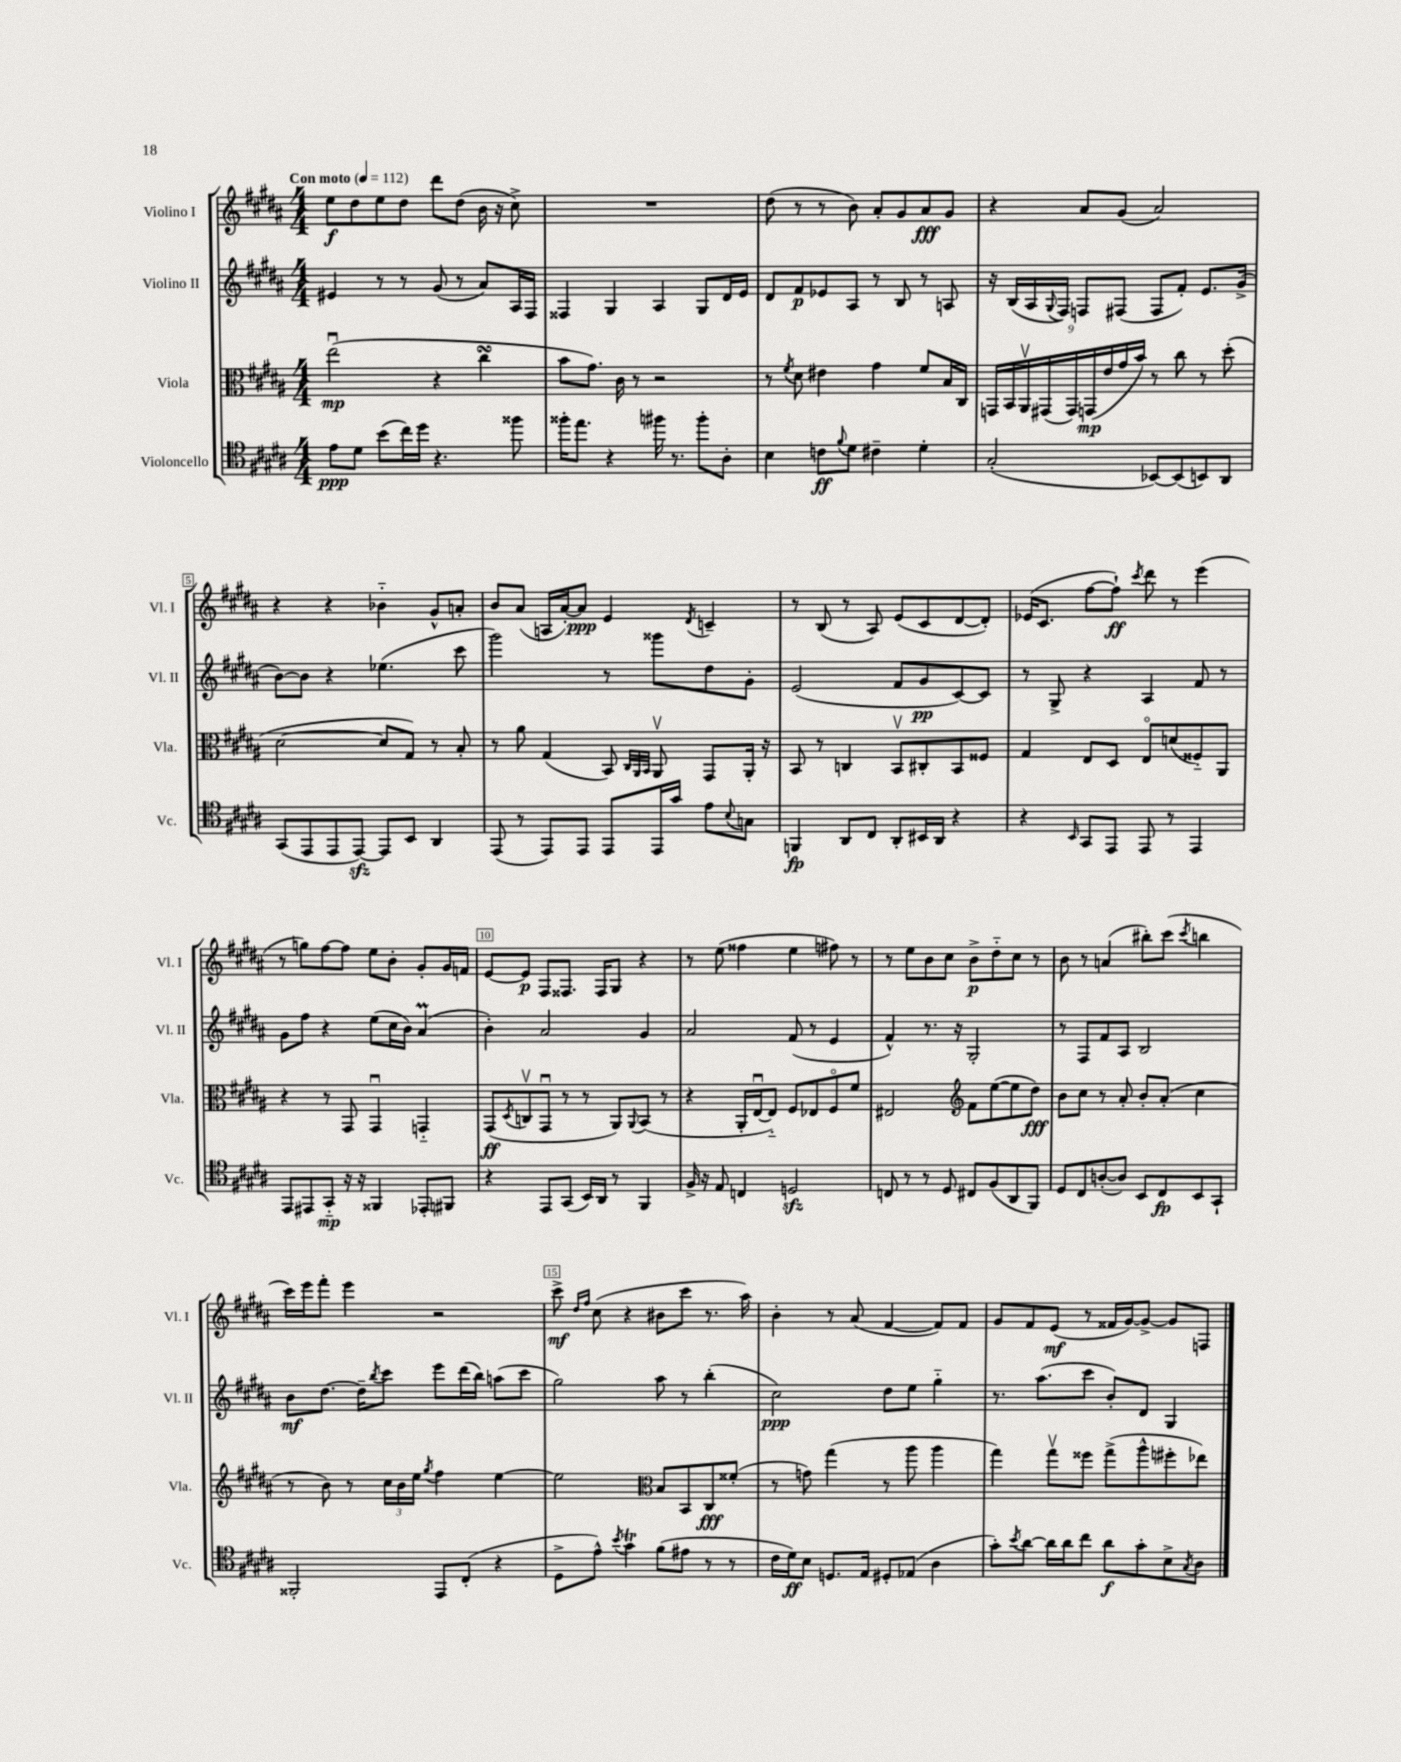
<<
\new StaffGroup <<
\new Staff = "s0" \with { instrumentName = "Violino I" shortInstrumentName = "Vl. I" } {
    \clef treble \key b \major \numericTimeSignature \time 4/4 \tempo "Con moto" 4 = 112
    e''8\f dis''8 e''8 dis''8 dis'''8 dis''8( b'16 r16 cis''8->) |
    R1 |
    dis''8( r8 r8 b'8) ais'8-. gis'8 ais'8\fff gis'8 |
    r4 ais'8 gis'8( ais'2) |
    r4 r4 bes'4-_ gis'8-^ a'8-. |
    b'8 ais'8( a16 ais'16~-.) ais'8\ppp e'4 \acciaccatura { dis'8 } c'4-- |
    r8 b8( r8 ais8) e'8( cis'8 dis'8~ dis'8-.) |
    ees'16( cis'8. fis''8~ fis''8-!\ff) \acciaccatura { cis'''8 } dis'''8 r8 e'''4( |
    r8 g''8) fis''8~ fis''8 e''8 b'8-. gis'8-. gis'16 f'16 |
    e'8~ e'8\p fis8 fisis8. fisis16 gis8 r4 |
    r8 e''8( fisis''4 e''4 fis''8) r8 |
    r8 e''8 b'8 cis''8 b'8->\p dis''8-_ cis''8 r8 |
    b'8 r8 a'4( bis''8-.) cis'''8( \acciaccatura { cis'''8 } b''4 |
    cis'''16) e'''16 fis'''8-. e'''4 r2 |
    cis'''8->\mf \grace { dis''16 fis''16 } cis''8( r4 bis'8 cis'''8 r8. ais''16) |
    b'4-. r8 ais'8( fis'4~ fis'8) fis'8 |
    gis'8 fis'8 e'8\mf( r8 fisis'16 gis'16~) gis'8~-> gis'8 f8 \bar "|." |
}
\new Staff = "s1" \with { instrumentName = "Violino II" shortInstrumentName = "Vl. II" } {
    \clef treble \key b \major \numericTimeSignature \time 4/4
    eis'4 r8 r8 gis'8( r8 ais'8) ais16 fis16 |
    fisis4 gis4 ais4 gis8 dis'16 e'16 |
    dis'8 fis'8\p ees'8 ais8 r8 b8 r8 a8 |
    r16 b16( ais16 \appoggiatura { gis8 } fis16) f8 fis8( fis8 fis'8-.) e'8. gis'16->( |
    b'8~) b'8 r4 ees''4.( cis'''8 |
    gis'''2) r8 gisis'''8 dis''8 gis'8-. |
    e'2( fis'8 gis'8\pp cis'8~) cis'8 |
    r8 gis8-> r4 ais4 fis'8 r8 |
    gis'8 fis''8 r4 e''8( cis''16 b'16) ais'4\prall( |
    b'4-.) ais'2 gis'4 |
    ais'2 fis'8( r8 e'4 |
    fis'4-^) r8. r16 gis2-. |
    r8 fis8 fis'8 ais8 b2 |
    b'8\mf dis''8.~ dis''16-- \acciaccatura { b''8 } cis'''8 e'''8 dis'''16( b''16) a''8( cis'''8 |
    gis''2) ais''8 r8 b''4-.( |
    cis''2\ppp) dis''8 e''8 gis''4-_ |
    r8. ais''8.( cis'''8 b'8-.) dis'8 gis4 \bar "|." |
}
\new Staff = "s2" \with { instrumentName = "Viola" shortInstrumentName = "Vla." } {
    \clef alto \key b \major \numericTimeSignature \time 4/4
    e''2\downbow\mp( r4 cis''4\turn |
    b'8 gis'8.) cis'16 r8 r2 |
    r8 \acciaccatura { fis'8 } dis'8 eis'4 gis'4 fis'8 b16 cis16 |
    \tuplet 9/8 { g,16 b,16 ais,16\upbow gis,16( gis,16) g,16\mp( e'16 gis'16 b'16) } r8 cis''8 r8 dis''8-.( |
    dis'2~ dis'8 gis8) r8 b8-. |
    r8 ais'8 gis4( b,8) \grace { cis32 ais,32 b,32 } ais,8\upbow gis,8 ais,16-. r16 |
    b,8 r8 c4 b,8\upbow cis8-. b,8 fisis8 |
    gis4 e8 dis8 e8\flageolet d'8( fisis8-_) ais,8 |
    r4 r8 gis,8 gis,4\downbow g,4-_ |
    gis,8\ff( \acciaccatura { dis8 } c8\upbow gis,8\downbow r8 r8 ais,8) \appoggiatura { ais,8 } b,8( r8 |
    r4 ais,16-. e16~\downbow e8-_) fis8 ees8 fis8\flageolet fis'8 |
    eis2 \clef treble fis'8 e''8~( e''8 dis''8\fff) |
    b'8 cis''8 r8 ais'8-. b'8-. ais'8-.( cis''4 |
    r8 b'8) r8 \tuplet 3/2 { cis''16 b'16 e''16 } \acciaccatura { gis''8 } fis''4 e''4~ |
    e''2 \clef alto b8 b,8 cis8\fff fisis'8-.( |
    r8 g'8) gis''4( r8 ais''8 ais''4 |
    gis''4) gis''8\upbow fisis''8 gis''8->( ais''8-^ fis''8-. ees''8) \bar "|." |
}
\new Staff = "s3" \with { instrumentName = "Violoncello" shortInstrumentName = "Vc." } {
    \clef tenor \key b \major \numericTimeSignature \time 4/4
    e'8\ppp dis'8 b'8( cis''16) dis''16 r4. fisis''8 |
    fisis''16-. e''8. r4 fis''16 r8. fis''8-. ais8-. |
    b4 c'8\ff \appoggiatura { fis'8 } dis'8 cis'4-- dis'4-. |
    gis2-.( bes,8~) bes,8( b,8) ais,8 |
    gis,8( e,8 e,8 e,8~\sfz) e,8 b,8 ais,4 |
    e,8( r8 e,8) e,8 e,8 e,16 gis'16 e'8 \appoggiatura { b8 } g8 |
    f,4\fp ais,8 cis8 ais,8-. bis,16 ais,16 r4 |
    r4 \grace { b,16 } gis,8 e,8 e,8 r8 e,4 |
    e,8 eis,8 gis,8-_\mp r16 r16 fisis,4 ees,8-. fis,8 |
    r4 e,8 gis,8( b,16) ais,16 r8 fis,4 |
    fis16-> r16 e8 c4 d2\sfz |
    c8 r8 r8 dis8 cis8 fis8( ais,8 fis,8) |
    dis8 cis8 a8~-.( a8) b,8 cis8\fp b,8 gis,8-! |
    fisis,2-. e,8 cis8-.( r4 |
    dis8-> e'8-^) \acciaccatura { b'8 } gis'4\trill fis'8( eis'8 r8 r8 |
    cis'16 dis'16\ff) b8 d8. e16 dis8-. ees8( ais4 |
    gis'8-.) \acciaccatura { b'8 } ais'8~ ais'16 ais'16 cis''8 ais'8\f gis'8-. b8-> \acciaccatura { gis8 } ais8 \bar "|." |
}
>>
>>
\layout { \context { \Score \override BarNumber.break-visibility = ##(#f #t #t) barNumberVisibility = #(every-nth-bar-number-visible 5) \override BarNumber.stencil = #(make-stencil-boxer 0.1 0.3 ly:text-interface::print) } }
